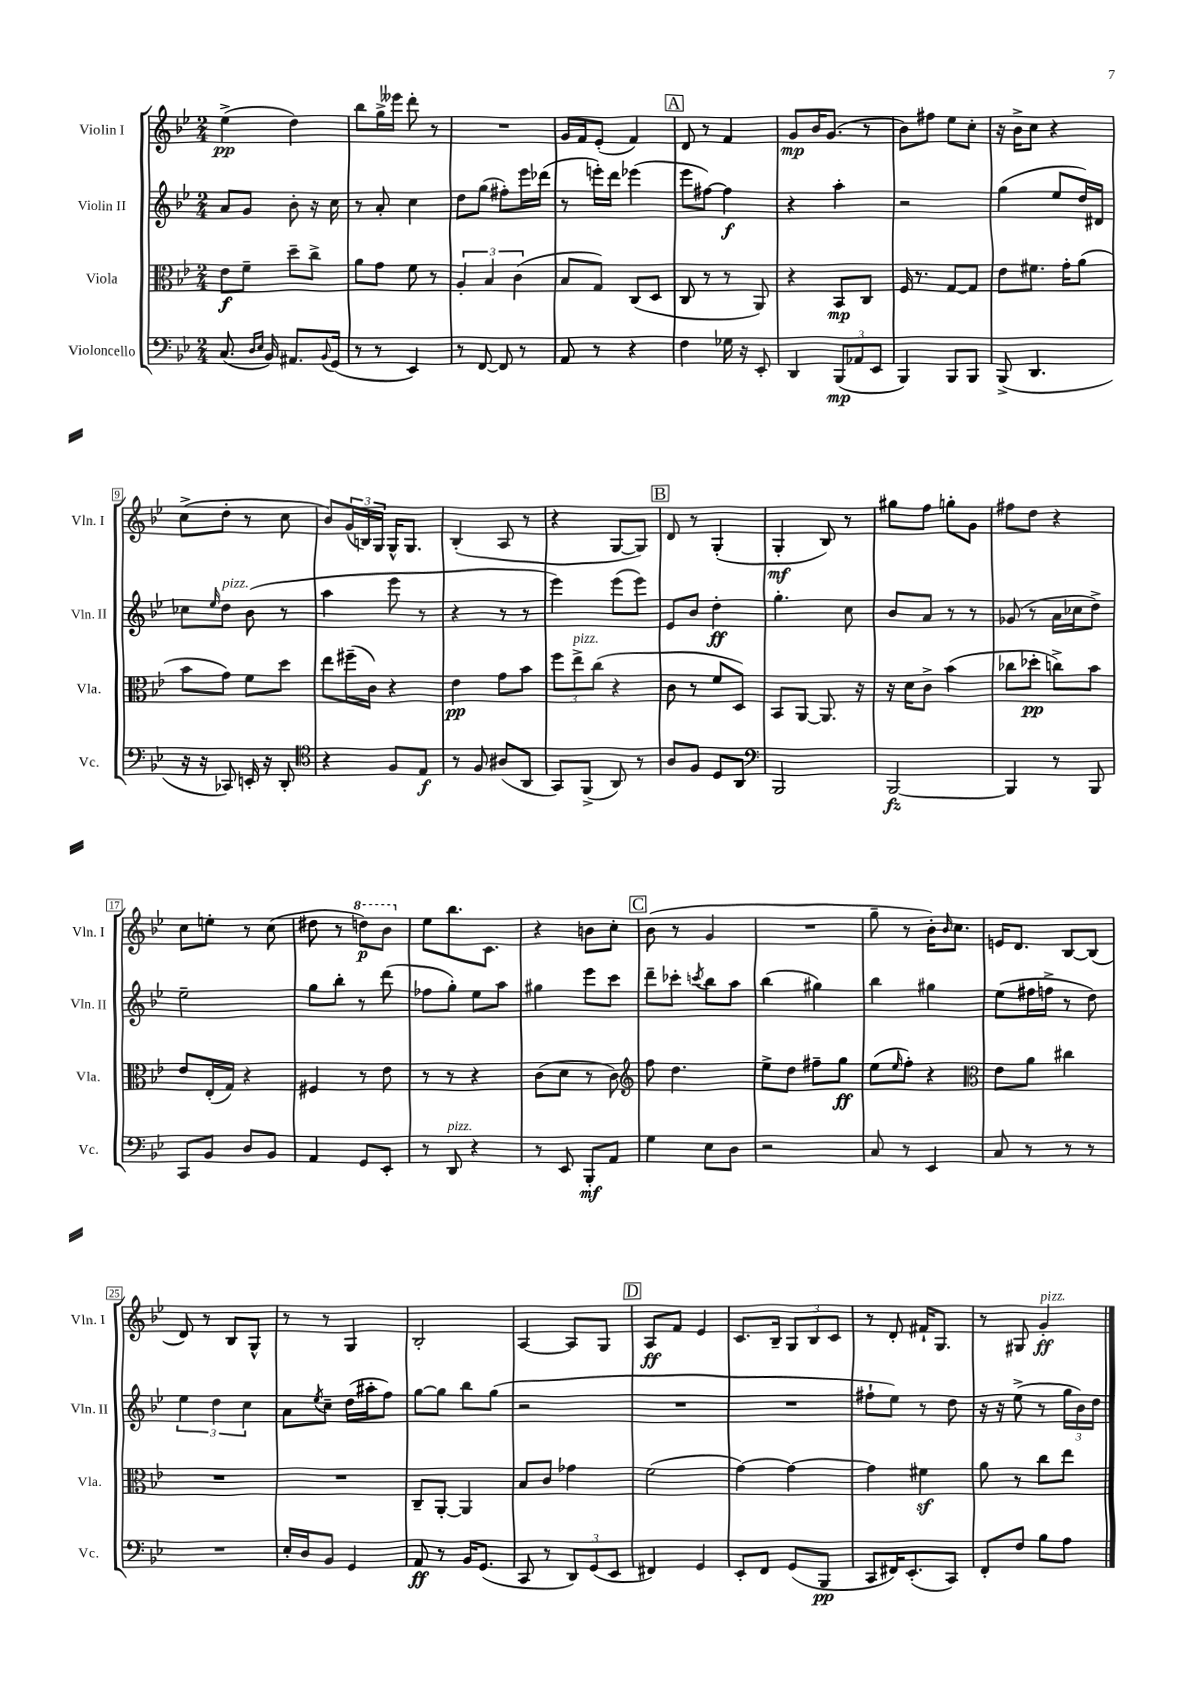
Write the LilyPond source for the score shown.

<<
\new StaffGroup <<
\new Staff = "s0" \with { instrumentName = "Violin I" shortInstrumentName = "Vln. I" } {
    \clef treble \key bes \major \numericTimeSignature \time 2/4
    ees''4->\pp( d''4) |
    bes''8 g''16-> eeses'''16 d'''8-. r8 |
    R2 |
    g'16 f'16 ees'8-.( f'4) |
    \mark \markup { \box "A" } d'8 r8 f'4 |
    g'8\mp bes'16 g'8.( r8 |
    bes'8) fis''8 ees''8 c''8-. |
    r16 bes'16-> c''8 r4 |
    c''8->( d''8-. r8 c''8 |
    bes'8) \tuplet 3/2 { g'16( b16) g16 } g16-^ g8. |
    bes4-.( a8 r8 |
    r4 g8~ g8) |
    \mark \markup { \box "B" } d'8 r8 g4-.( |
    g4-.\mf bes8) r8 |
    gis''8 f''8 g''8-. g'8 |
    fis''8 d''8 r4 |
    c''8 e''8-. r8 c''8( |
    dis''8 r8 \ottava #1 d'''!8\p) bes''8 \ottava #0 |
    ees''8 bes''8. c'8. |
    r4 b'8 c''8-. |
    \mark \markup { \box "C" } bes'8( r8 g'4 |
    R2 |
    g''8-- r8 bes'16-.) \grace { bes'16 } c''8. |
    e'16 d'8. bes8~ bes8( |
    d'8) r8 bes8 g8-^ |
    r8 r8 g4 |
    bes2-. |
    a4~ a8 g8 |
    \mark \markup { \box "D" } a8\ff f'8 ees'4 |
    c'8. bes16-- \tuplet 3/2 { g8 bes8 c'8 } |
    r8 d'8-. fis'16-! g8. |
    r8 gis8 g'4-.\ff^\markup { \italic "pizz." } \bar "|." |
}
\new Staff = "s1" \with { instrumentName = "Violin II" shortInstrumentName = "Vln. II" } {
    \clef treble \key bes \major \numericTimeSignature \time 2/4
    a'8 g'8 bes'8-. r16 c''16 |
    r8 a'8-. c''4 |
    d''8 g''8( fis''8-.) ees'''16 des'''16( |
    r8 e'''16-.) d'''16 ees'''4( |
    \mark \markup { \box "A" } ees'''8 fis''8~) fis''4\f |
    r4 a''4-. |
    r2 |
    g''4( ees''8 d''16) dis'16 |
    ces''8 \grace { ees''16 } d''8^\markup { \italic "pizz." } bes'8( r8 |
    a''4 ees'''8 r8 |
    r4 r8 r8 |
    ees'''4) ees'''8( ees'''8) |
    \mark \markup { \box "B" } ees'8 bes'8 d''4-.\ff |
    g''4.-. c''8 |
    bes'8 a'8 r8 r8 |
    ges'8( r8 a'16 ces''16 d''8->) |
    ees''2-- |
    g''8 bes''8-. r8 d'''8( |
    fes''8 g''8-.) ees''8 a''8 |
    gis''4 ees'''8 c'''8 |
    \mark \markup { \box "C" } d'''8-- ces'''8-. \acciaccatura { c'''8 } bes''8 a''8 |
    bes''4( gis''4) |
    bes''4 gis''4 |
    ees''8( fis''16 f''16-> r8 d''8) |
    \tuplet 3/2 { ees''4 d''4 c''4 } |
    a'8 \acciaccatura { ees''8 } c''8-- d''16( ais''16-. f''8) |
    g''8~ g''8 bes''8 g''8( |
    r2 |
    \mark \markup { \box "D" } R2 |
    R2 |
    fis''8-! ees''8) r8 d''8 |
    r16 r16 ees''8->( r8 \tuplet 3/2 { g''16 bes'16) d''16 } \bar "|." |
}
\new Staff = "s2" \with { instrumentName = "Viola" shortInstrumentName = "Vla." } {
    \clef alto \key bes \major \numericTimeSignature \time 2/4
    ees'8\f f'8-- d''8-- c''8-> |
    a'8 g'8 f'8 r8 |
    \tuplet 3/2 { a4-. bes4 c'4( } |
    bes8 g8) c8( d8 |
    \mark \markup { \box "A" } c8 r8 r8 a,8) |
    r4 bes,8\mp c8 |
    f16 r8. g8~ g8 |
    ees'8 fis'8. g'16-. a'8( |
    bes'8 g'8) f'8 d''8 |
    ees''8 fis''16--( c'16) r4 |
    ees'4\pp g'8 bes'8 |
    \tuplet 3/2 { f''8 ees''8->^\markup { \italic "pizz." } c''8( } r4 |
    \mark \markup { \box "B" } c'8 r8 f'8 d8) |
    bes,8 a,8~ a,8. r16 |
    r16 d'16 c'8-> bes'4( |
    ces''8 des''8-.\pp c''8->) bes'8 |
    ees'8 ees16-.( g16) r4 |
    fis4 r8 ees'8 |
    r8 r8 r4 |
    c'8( d'8 r8 c'8) |
    \mark \markup { \box "C" } \clef treble f''8 d''4. |
    ees''8-> d''8 fis''8-- g''8\ff |
    ees''8( \grace { ees''16 } f''8-.) r4 |
    \clef alto ees'8 a'8 cis''4 |
    R2 |
    R2 |
    c8-- a,8~-. a,4 |
    bes8 c'8 ges'4 |
    \mark \markup { \box "D" } f'2( |
    g'4~) g'4~ |
    g'4 fis'4\sf |
    a'8 r8 c''8 ees''8 \bar "|." |
}
\new Staff = "s3" \with { instrumentName = "Violoncello" shortInstrumentName = "Vc." } {
    \clef bass \key bes \major \numericTimeSignature \time 2/4
    c8.( \grace { d16 ees16 } bes,16) ais,8. \appoggiatura { bes,8 } g,16( |
    r8 r8 ees,4) |
    r8 f,8~ f,8 r8 |
    a,8 r8 r4 |
    \mark \markup { \box "A" } f4 ges16 r16 ees,8-. |
    d,4 \tuplet 3/2 { bes,,8\mp( aes,8 ees,8 } |
    bes,,4) bes,,8 bes,,8 |
    bes,,8->( d,4. |
    r16 r16 ces,8) e,16-. r16 d,8-. |
    \clef tenor r4 f8 ees8\f |
    r8 f8 ais8( a,8 |
    g,8) f,8->( a,8) r8 |
    \mark \markup { \box "B" } a8 f8 d8 a,8 |
    \clef bass bes,,2 |
    bes,,2~\fz |
    bes,,4 r8 bes,,8 |
    c,8 bes,8 d8 bes,8 |
    a,4 g,8 ees,8-. |
    r8 d,8^\markup { \italic "pizz." } r4 |
    r8 ees,8 bes,,8-.\mf a,8 |
    \mark \markup { \box "C" } g4 ees8 d8 |
    r2 |
    c8 r8 ees,4 |
    c8 r8 r8 r8 |
    R2 |
    ees16-. d16 bes,8 g,4 |
    a,8\ff r8 bes,16 g,8.( |
    c,8 r8 \tuplet 3/2 { d,8) g,8( ees,8 } |
    \mark \markup { \box "D" } fis,4) g,4 |
    ees,8-. f,8 g,8( bes,,8\pp |
    c,8 fis,16) ees,8.-.( c,8) |
    f,8-. f8 bes8 a8 \bar "|." |
}
>>
>>
\layout { \context { \Score \override BarNumber.stencil = #(make-stencil-boxer 0.1 0.3 ly:text-interface::print) } }
